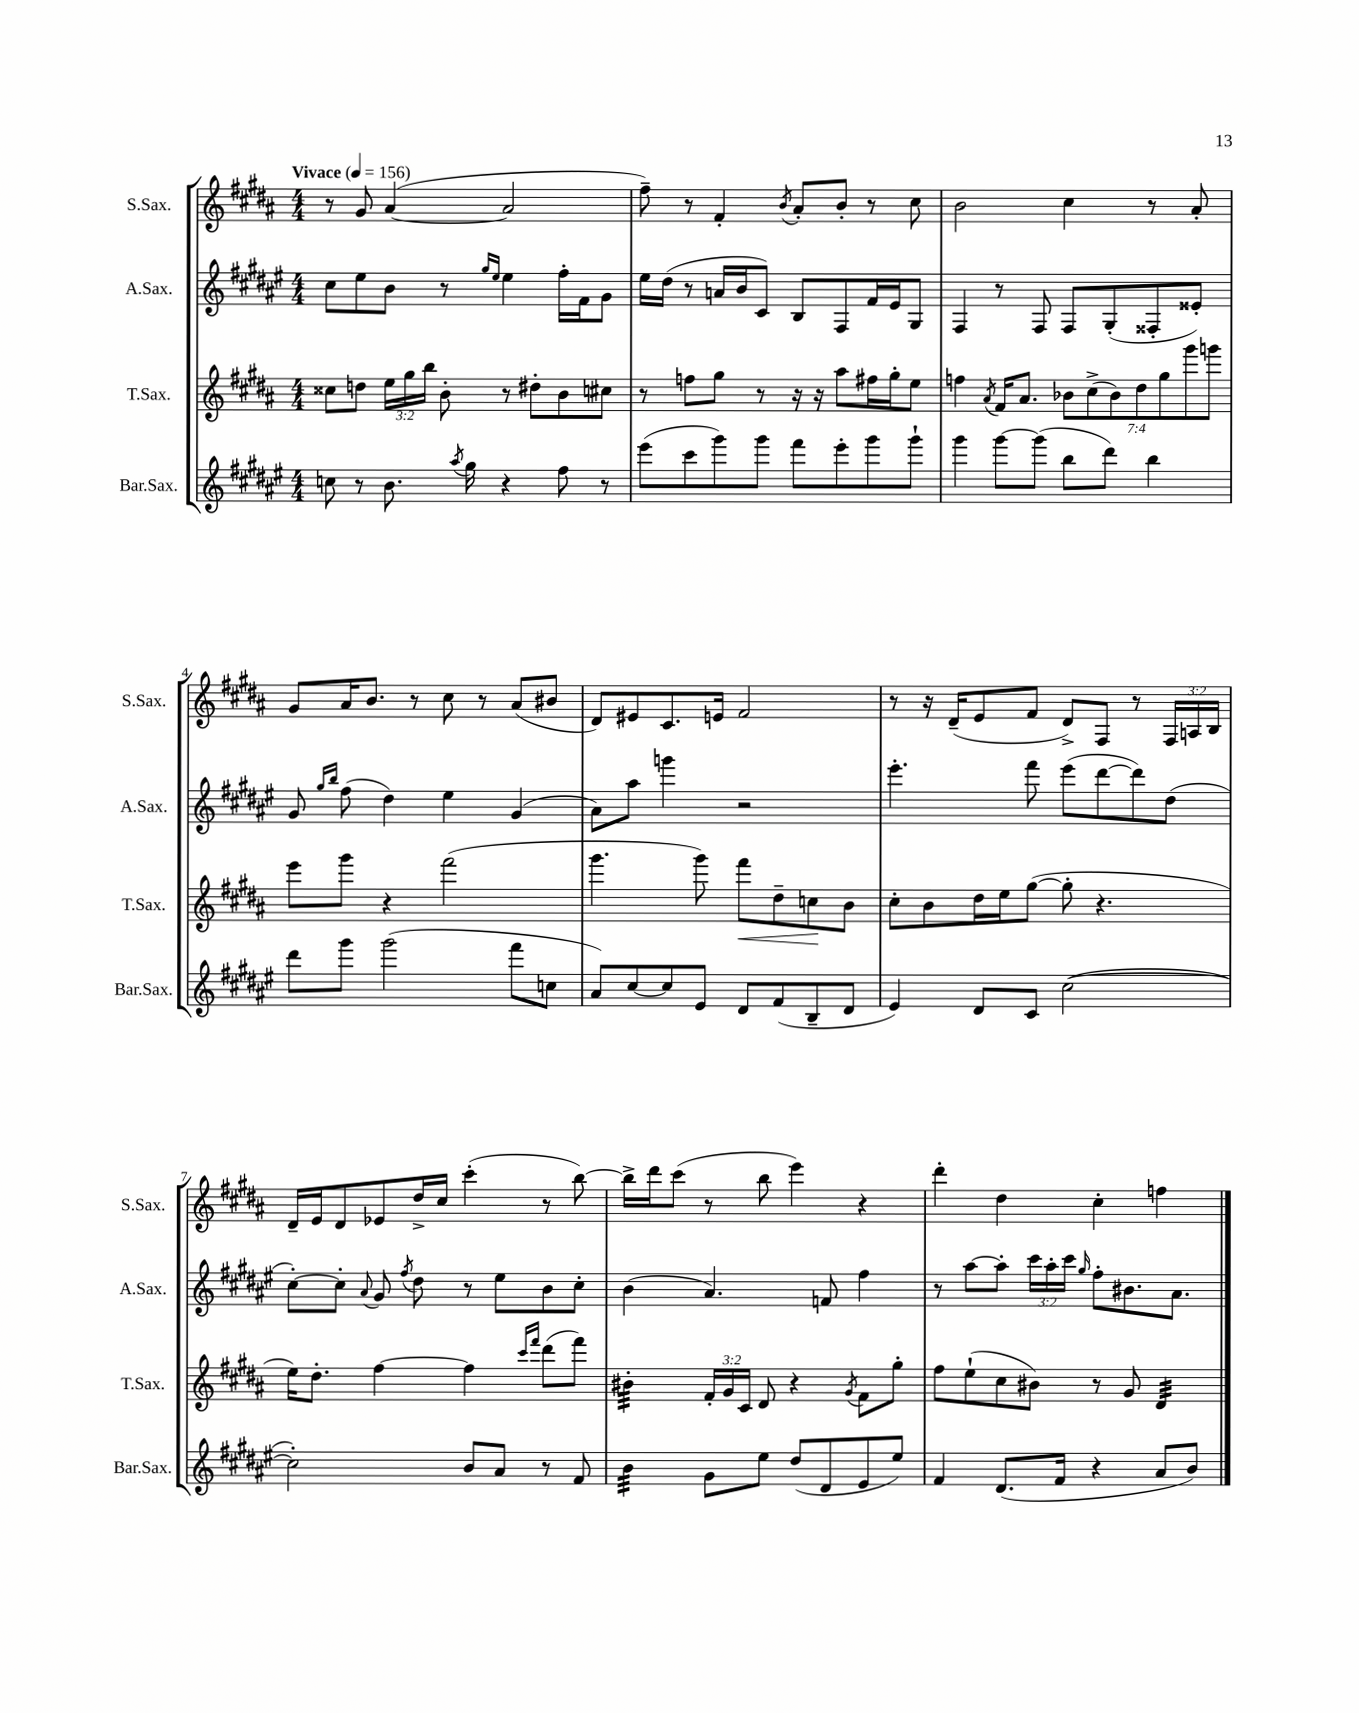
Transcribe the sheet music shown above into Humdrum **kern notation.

**kern	**kern	**kern	**kern
*staff4	*staff3	*staff2	*staff1
*clefG2	*clefG2	*clefG2	*clefG2
*k[f#c#g#d#a#e#]	*k[f#c#g#d#a#]	*k[f#c#g#d#a#e#]	*k[f#c#g#d#a#]
*M4/4	*M4/4	*M4/4	*M4/4
*MM156	*MM156	*MM156	*MM156
8cc	8cc##	8cc#	8r
8r	8dd	8ee#	8g#
8.b	24ee	8b	([4a#
.	24gg#	.	.
.	24bb	.	.
.	8b'	8r	.
8qaa#	.	.	.
16gg#	.	.	.
.	.	16qqgg#	.
.	.	16qqee#	.
4r	8r	4ee#	2a#]
.	8dd#'	.	.
8ff#	8b	16ff#'	.
.	.	16f#	.
8r	8cc#	8g#	.
=	=	=	=
(8eee#	8r	16ee#	8ff#~)
.	.	(16dd#	.
8ccc#	8ff	8r	8r
8ggg#)	8gg#	16a	4f#'
.	.	16b	.
8ggg#	8r	8c#)	.
.	.	.	8qb
8fff#	16r	8B	8a#'
.	16r	.	.
8eee#'	8aa#	8F#	8b'
8ggg#	16ff#	16f#	8r
.	16gg#'	16e#	.
8ggg#`	8ee	8G#	8cc#
=	=	=	=
4ggg#	4ff	4F#	2b
.	8qa#	.	.
[8ggg#	16f#	8r	.
.	8.a#	.	.
(8ggg#]	.	8F#	.
8bb	14b-	8F#	4cc#
.	(14cc#^	.	.
8ddd#)	.	(8G#'	.
.	14b-)	.	.
.	14dd#	.	.
4bb	.	8F##'	8r
.	14gg#	.	.
.	14ggg#	.	.
.	.	8e##')	8a#'
.	14ggg	.	.
=	=	=	=
8ddd#	8eee	8g#	8g#
.	.	16qqgg#	.
.	.	16qqbb	.
8ggg#	8ggg#	(8ff#	16a#
.	.	.	8.b
(2ggg#	4r	4dd#)	.
.	.	.	8r
.	(2fff#	4ee#	8cc#
.	.	.	8r
8fff#	.	(4g#	(8a#
8cc	.	.	8b#
=	=	=	=
8a#)	4.ggg#	8a#)	8d#)
[8cc#	.	8aa#	8e#
8cc#]	.	4ggg	8.c#
8e#	8ggg#)	.	.
.	.	.	16e
8d#	8fff#	2r	2f#
(8f#	8dd#~	.	.
8B~	8cc	.	.
8d#	8b	.	.
=	=	=	=
4e#)	8cc#'	4.eee#'	8r
.	8b	.	16r
.	.	.	(16d#~
8d#	16dd#	.	8e
.	16ee	.	.
8c#	([8gg#	8fff#	8f#
([2cc#	8gg#']	(8eee#	8d#^)
.	4.r	[8ddd#	8F#
.	.	8ddd#])	8r
.	.	(8dd#	24F#
.	.	.	24A
.	.	.	24B
=	=	=	=
2cc#'])	16ee)	[8cc#')	16d#~
.	8.dd#'	.	16e
.	.	8cc#']	8d#
.	.	8qqa#	.
.	[4ff#	8g#	8e-
.	.	8qff#	.
.	.	8dd#	16dd#^
.	.	.	16cc#
8b	4ff#]	8r	(4ccc#'
8a#	.	8ee#	.
.	16qqccc#	.	.
.	16qqfff#	.	.
8r	(8ddd#	8b	8r
8f#	8fff#)	8cc#'	[8bb)
=	=	=	=
4b	4b#'	(4b	16bb^]
.	.	.	16ddd#
.	.	.	(8ccc#
8g#	24f#'	4.a#)	8r
.	24g#	.	.
.	24c#	.	.
8ee#	8d#	.	8bb
(8dd#	4r	.	4eee)
8d#	.	8f	.
.	8qg#	.	.
8e#	8f#	4ff#	4r
8ee#)	8gg#'	.	.
=	=	=	=
4f#	8ff#	8r	4ddd#'
.	(8ee`	[8aa#	.
(8.d#	8cc#	8aa#']	4dd#
.	8b#)	24ccc#	.
.	.	24aa#'	.
16f#	.	.	.
.	.	24ccc#	.
.	.	16qqgg#	.
4r	8r	8ff#'	4cc#'
.	8g#	8.b#	.
8a#	4d#	.	4ff
.	.	8.a#	.
8b)	.	.	.
==	==	==	==
*-	*-	*-	*-
